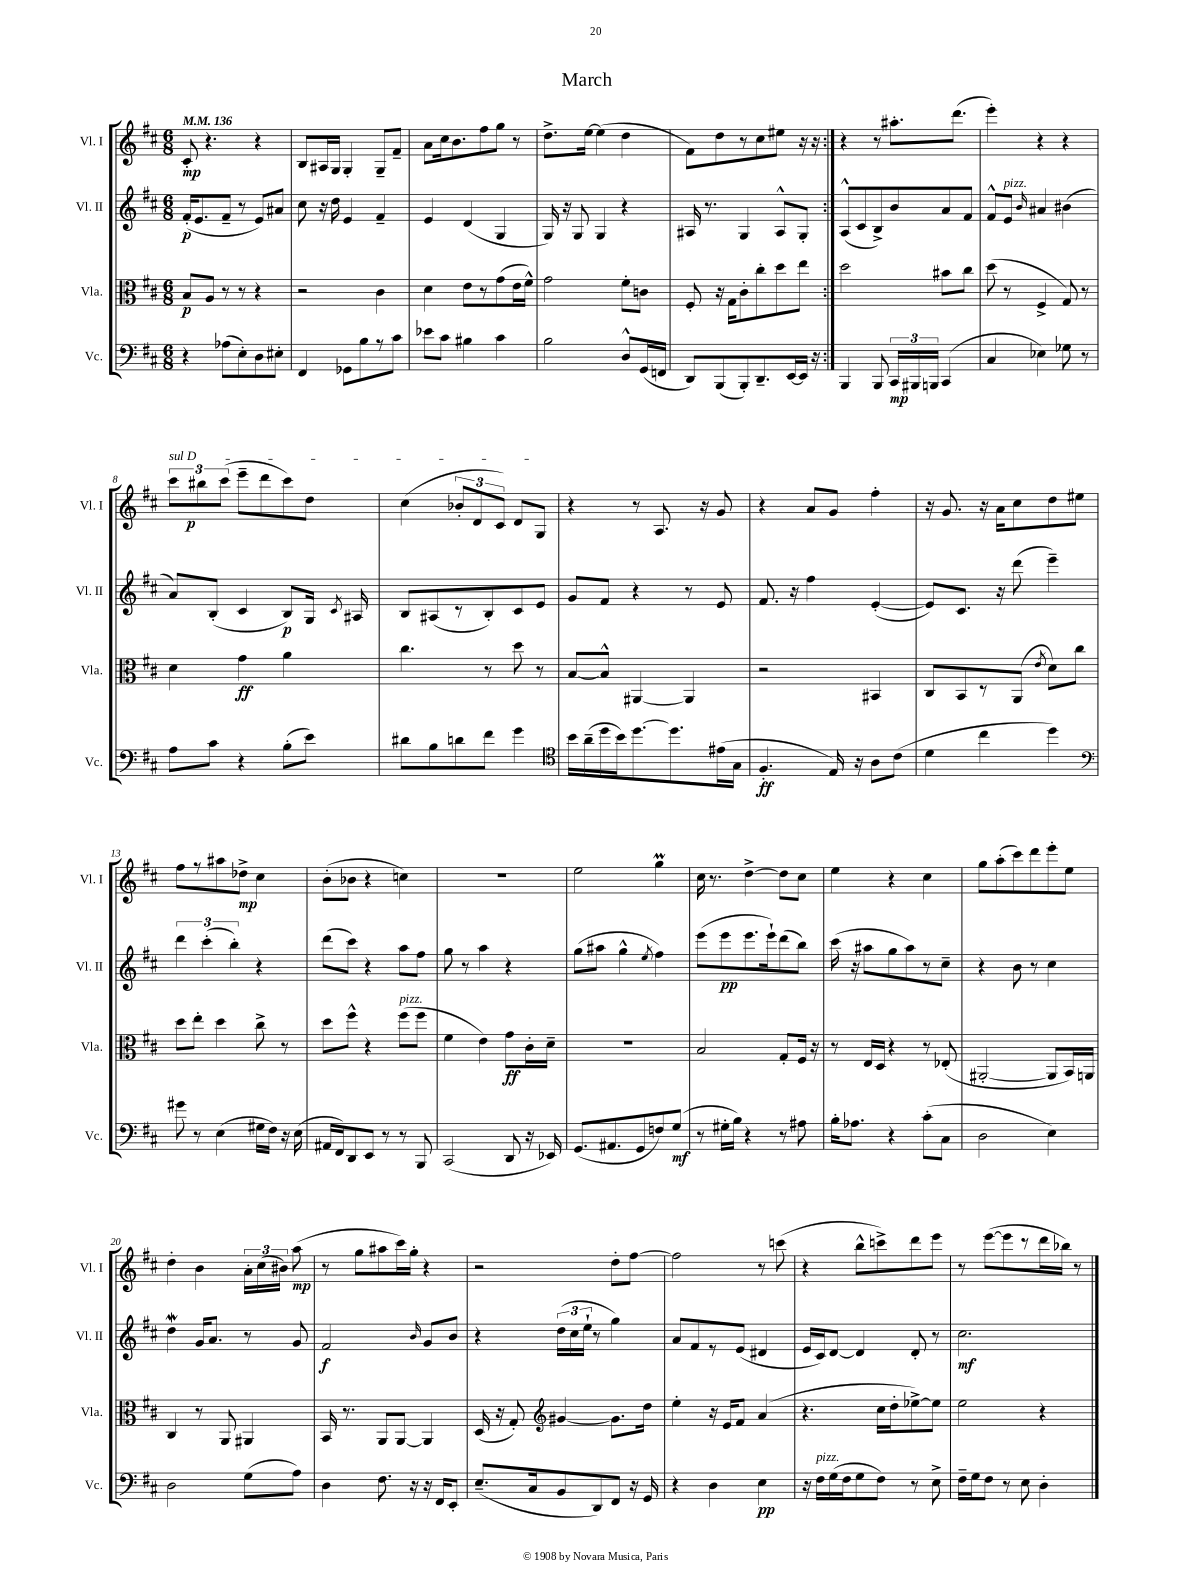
\header { title = "March" }
<<
\new StaffGroup <<
\new Staff = "s0" \with { instrumentName = "Vl. I" shortInstrumentName = "Vl. I" } {
    \clef treble \key d \major \numericTimeSignature \time 6/8 \tempo 4 = 136
    \autoBeamOff \repeat volta 2 { cis'8-.\mp r4. r4 |
    b8[ ais16 g16] g4-. g8[-- fis'8]-- |
    a'8[ cis''16 b'8. fis''8 g''8] r8 |
    d''8.[-> e''16]~ e''4( d''4 |
    fis'8[) d''8 r8 cis''8 eis''8] r16 r16 | }
    r4 r8 ais''8.[-. d'''8.]( |
    e'''4-.) r4 r4 |
    \tuplet 3/2 { \once \override TextSpanner.bound-details.left.text = \markup { \italic "sul D" } cis'''8[\startTextSpan bis''8\p cis'''8]( } e'''8[-- d'''8 cis'''8) d''8] |
    cis''4( \tuplet 3/2 { bes'8[-. d'8 cis'8]) } d'8[ g8]\stopTextSpan |
    r4 r8 a8. r16 g'8 |
    r4 a'8[ g'8] fis''4-. |
    r16 g'8. r16 a'16[ cis''8 d''8 eis''8] |
    fis''8[ r8 ais''8 des''8]->\mp cis''4 |
    b'8[-.( bes'8] r4 c''4) |
    R2. |
    e''2 g''4\prall |
    cis''16 r8. d''4~-> d''8[ cis''8] |
    e''4 r4 cis''4 |
    g''8[ a''8-.( cis'''8) d'''8 e'''8-. e''8] |
    d''4-. b'4 \tuplet 3/2 { a'16[-. cis''16( bis'16]) } a''8\mp( |
    r8 g''8[ ais''8 cis'''16) g''16]-. r4 |
    r2 d''8[-. fis''8]~ |
    fis''2 r8 c'''8( |
    r4 b''8[-^ c'''8->) d'''8 e'''8] |
    r8 e'''8[~( e'''8 r8 d'''16 bes''16]) r8 \bar "|." |
}
\new Staff = "s1" \with { instrumentName = "Vl. II" shortInstrumentName = "Vl. II" } {
    \clef treble \key d \major \numericTimeSignature \time 6/8
    \autoBeamOff \repeat volta 2 { fis'16[-.\p( e'8. fis'8]-- r8 e'8[) ais'8] |
    cis''8 r16 d''16 e'4 fis'4-- |
    e'4 d'4( g4 |
    g16) r16 g8 g4 r4 |
    ais16 r8. g4 ais8[-^ g8]-. | }
    a8[-^( cis'8 b8->) b'8 a'8 fis'8] |
    fis'8[-^ e'8]^\markup { \italic "pizz." } \grace { b'16 } ais'4 bis'4( |
    a'8[) b8]-.( cis'4 b8[\p) g16] \acciaccatura { cis'8 } ais16 |
    b8[ ais8( r8 b8-.) cis'8 e'8] |
    g'8[ fis'8] r4 r8 e'8 |
    fis'8. r16 fis''4 e'4~-.( |
    e'8[) cis'8.] r16 d'''8( e'''4--) |
    \tuplet 3/2 { d'''4 cis'''4-.( b''4-.) } r4 |
    d'''8[( cis'''8]) r4 a''8[ fis''8] |
    g''8 r8 a''4 r4 |
    g''8[( ais''8] g''4-^ \acciaccatura { e''8 } fis''4) |
    e'''8[( e'''8\pp e'''8. e'''16-!) d'''8( b''8]) |
    cis'''16( r16 ais''8[ g''8 ais''8) r8 cis''8]-- |
    r4 b'8 r8 cis''4 |
    d''4\mordent g'16[ a'8.] r8 g'8 |
    fis'2\f \grace { b'16 } g'8[ b'8] |
    r4 \tuplet 3/2 { d''16[( cis''16 e''16]-! } r8 g''4) |
    a'8[ fis'8 r8 e'8]( dis'4 |
    e'16[ cis'16) d'8]~ d'4 d'8-. r8 |
    cis''2.\mf \bar "|." |
}
\new Staff = "s2" \with { instrumentName = "Vla." shortInstrumentName = "Vla." } {
    \clef alto \key d \major \numericTimeSignature \time 6/8
    \autoBeamOff \repeat volta 2 { b8[\p a8] r8 r8 r4 |
    r2 cis'4 |
    d'4 e'8[ r8 g'8( e'16 fis'16]-^) |
    g'2 fis'8[-. c'8] |
    fis8-. r16 g16[ cis'8-. cis''8-. d''8 e''8] | }
    d''2 bis'8[ cis''8] |
    d''8( r8 fis4-> g8) r8 |
    d'4 g'4\ff a'4 |
    cis''4. r8 d''8 r8 |
    b8[~ b8]-^ ais,4~ ais,4 |
    r2 bis,4 |
    cis8[ b,8 r8 a,8]( \acciaccatura { e'8 } d'8[) cis''8] |
    d''8[ e''8]-. d''4 cis''8-> r8 |
    d''8[ fis''8]-^ r4 fis''8[^\markup { \italic "pizz." }( fis''8] |
    fis'4 e'4) g'8[\ff cis'16-. d'16]-- |
    R2. |
    b2 g8[-. fis16] r16 |
    r8 e16[ d16] r4 r8 ees8-.( |
    ais,2~-. ais,8[ b,16) a,16] |
    cis4 r8 a,8 ais,4 |
    b,16 r8. a,8[ a,8]~ a,4 |
    d16( r16 g8-.) \clef treble gis'4~ gis'8.[ d''16] |
    e''4-. r16 e'16[ fis'8] a'4( |
    r4. cis''16[ d''16-. ees''8~->) ees''8] |
    e''2 r4 \bar "|." |
}
\new Staff = "s3" \with { instrumentName = "Vc." shortInstrumentName = "Vc." } {
    \clef bass \key d \major \numericTimeSignature \time 6/8
    \autoBeamOff \repeat volta 2 { r4 aes8[( e8-.) d8 eis8]-. |
    fis,4 ges,8[ b8 r8 cis'8] |
    ees'8[ cis'8] bis4 cis'4 |
    b2 d8[-^ g,16( f,16] |
    d,8[) b,,8( b,,8-.) d,8.-- e,16~ e,16] r16 | }
    b,,4 b,,8 \tuplet 3/2 { cis,16[\mp bis,,16 b,,16] } cis,4( |
    cis4 ees4) ges8 r8 |
    a8[ cis'8] r4 b8[-.( e'8]) |
    dis'8[ b8 d'8 fis'8] g'4 |
    \clef tenor b'16[ a'16--( d''16 b'16) d''8.~ d''8. eis'16( g16] |
    fis4.-.\ff e16) r16 a8[ cis'8]( |
    d'4 cis''4 d''4) |
    \clef bass gis'8 r8 e4( gis16[ fis16]) r16 e16( |
    ais,16[ fis,16) d,8 e,8] r8 r8 b,,8 |
    cis,2( d,8 r16 ees,16) |
    g,8.[( ais,8. g,8 f8) g8]\mf( |
    r8 gis16[-. b16]) r4 r8 ais8 |
    b16[-. aes8.] r4 cis'8[-.( cis8] |
    d2 e4) |
    d2 g8[( a8]) |
    d4 fis8. r16 r16 fis,16[ e,8]-. |
    e8.[--( cis16 b,8 d,8) fis,8] r16 g,16 |
    r4 d4 e4\pp |
    r16 fis16[^\markup { \italic "pizz." } g16( fis16 g8 fis8]) r8 e8-> |
    fis16[-- g16 fis8] r8 e8 d4-. \bar "|." |
}
>>
>>
